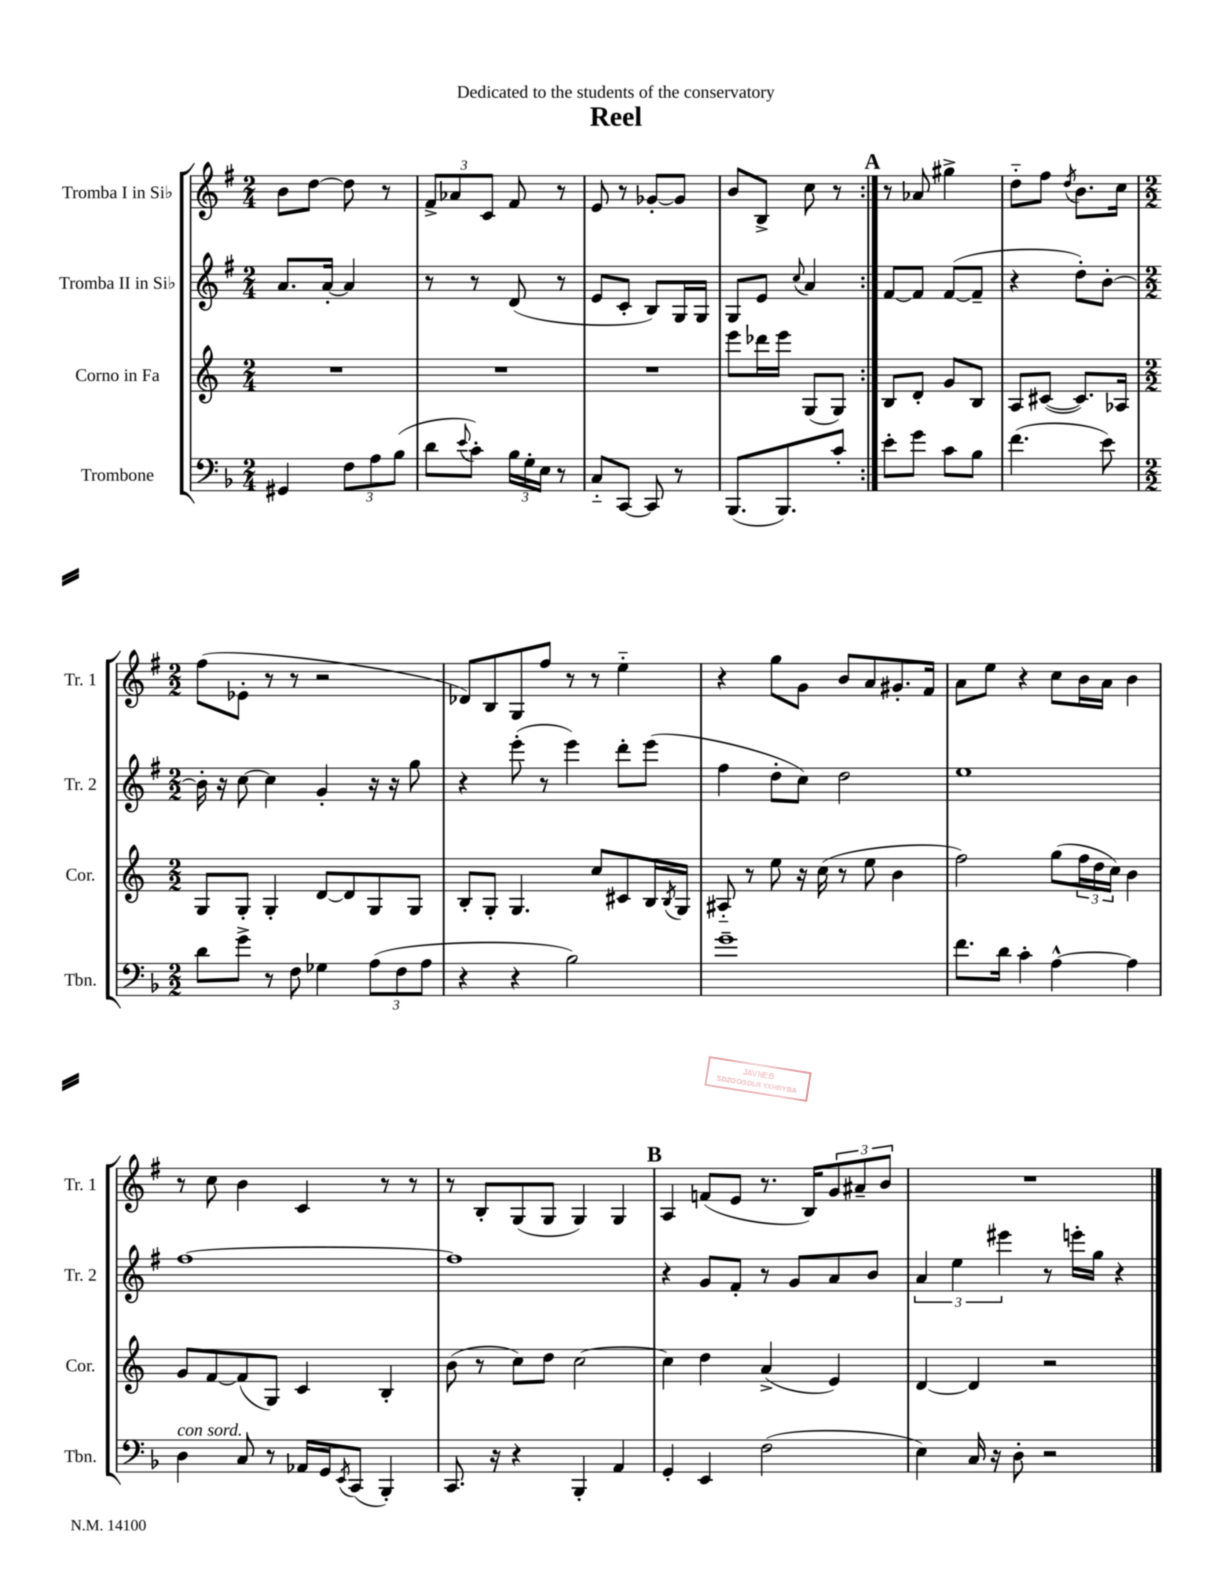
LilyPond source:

\header { title = "Reel" dedication = "Dedicated to the students of the conservatory" }
<<
\new StaffGroup <<
\new Staff = "s0" \with { instrumentName = "Tromba I in Sib" shortInstrumentName = "Tr. 1" } {
    \clef treble \key g \major \numericTimeSignature \time 2/4
    \repeat volta 2 { b'8 d''8~ d''8 r8 |
    \tuplet 3/2 { fis'8-> aes'8 c'8 } fis'8 r8 |
    e'8 r8 ges'8~-. ges'8 |
    b'8 b8-> c''8 r8 | }
    \mark \markup { \bold "A" } r8 aes'8 gis''4-> |
    d''8-_ fis''8 \acciaccatura { d''8 } b'8. c''16 |
    \numericTimeSignature \time 2/2 fis''8( ees'8-. r8 r8 r2 |
    des'8) b8 g8 fis''8 r8 r8 e''4-_ |
    r4 g''8 g'8 b'8 a'8 gis'8.-. fis'16 |
    a'8 e''8 r4 c''8 b'16 a'16 b'4 |
    r8 c''8 b'4 c'4 r8 r8 |
    r8 b8-. g8( g8 g4) g4 |
    \mark \markup { \bold "B" } a4 f'8( e'8 r8. b16) \tuplet 3/2 { g'8 ais'8-- b'8 } |
    R1 \bar "|." |
}
\new Staff = "s1" \with { instrumentName = "Tromba II in Sib" shortInstrumentName = "Tr. 2" } {
    \clef treble \key g \major \numericTimeSignature \time 2/4
    \repeat volta 2 { a'8. a'16~-. a'4 |
    r8 r8 d'8( r8 |
    e'8 c'8-. b8) g16 g16 |
    g8 e'8 \appoggiatura { c''8 } a'4 | }
    \mark \markup { \bold "A" } fis'8~ fis'8 fis'8~( fis'8-- |
    r4 d''8-.) b'8~-. |
    \numericTimeSignature \time 2/2 b'16-. r16 c''8~ c''4 g'4-. r16 r16 g''8 |
    r4 e'''8-.( r8 e'''4) d'''8-. e'''8( |
    fis''4 d''8-. c''8) d''2 |
    e''1 |
    fis''1~ |
    fis''1 |
    \mark \markup { \bold "B" } r4 g'8 fis'8-. r8 g'8 a'8 b'8 |
    \tuplet 3/2 { a'4 e''4 eis'''4 } r8 e'''16-. g''16 r4 \bar "|." |
}
\new Staff = "s2" \with { instrumentName = "Corno in Fa" shortInstrumentName = "Cor." } {
    \clef treble \key c \major \numericTimeSignature \time 2/4
    \repeat volta 2 { R2 |
    R2 |
    R2 |
    e'''8 des'''16 e'''16 g8( g8) | }
    \mark \markup { \bold "A" } b8 d'8-. g'8 b8 |
    a8 cis'8~( cis'8.) aes16 |
    \numericTimeSignature \time 2/2 g8 g8-. g4-. d'8~ d'8 g8 g8 |
    b8-. g8-. g4. c''8 cis'8 b16 \acciaccatura { b8 } g16 |
    ais8-_ r8 e''8 r16 c''16( r8 e''8 b'4 |
    f''2) g''8( \tuplet 3/2 { f''16 d''16 c''16) } b'4 |
    g'8 f'8~ f'8( g8) c'4 b4-. |
    b'8( r8 c''8) d''8 c''2~ |
    \mark \markup { \bold "B" } c''4 d''4 a'4->( e'4) |
    d'4~ d'4 r2 \bar "|." |
}
\new Staff = "s3" \with { instrumentName = "Trombone" shortInstrumentName = "Tbn." } {
    \clef bass \key f \major \numericTimeSignature \time 2/4
    \repeat volta 2 { gis,4 \tuplet 3/2 { f8 a8 bes8( } |
    d'8 \appoggiatura { e'8 } c'8-.) \tuplet 3/2 { bes16 g16-. e16 } r8 |
    c8-_ c,8~ c,8 r8 |
    bes,,8.( bes,,8.) c'8-. | }
    \mark \markup { \bold "A" } e'8-. g'8 c'8 bes8 |
    f'4.( e'8) |
    \numericTimeSignature \time 2/2 d'8 g'8-> r8 f8 ges4 \tuplet 3/2 { a8( f8 a8 } |
    r4 r4 bes2) |
    g'1-- |
    f'8. d'16 c'4-. a4~-^ a4 |
    d4^\markup { \italic "con sord." } c8 r8 aes,16 g,16 \acciaccatura { e,8 } c,8( bes,,4-.) |
    c,8. r16 r4 bes,,4-. a,4 |
    \mark \markup { \bold "B" } g,4-. e,4 f2( |
    e4) c16 r16 d8-. r2 \bar "|." |
}
>>
>>
\layout { \context { \Score \remove "Bar_number_engraver" } }
